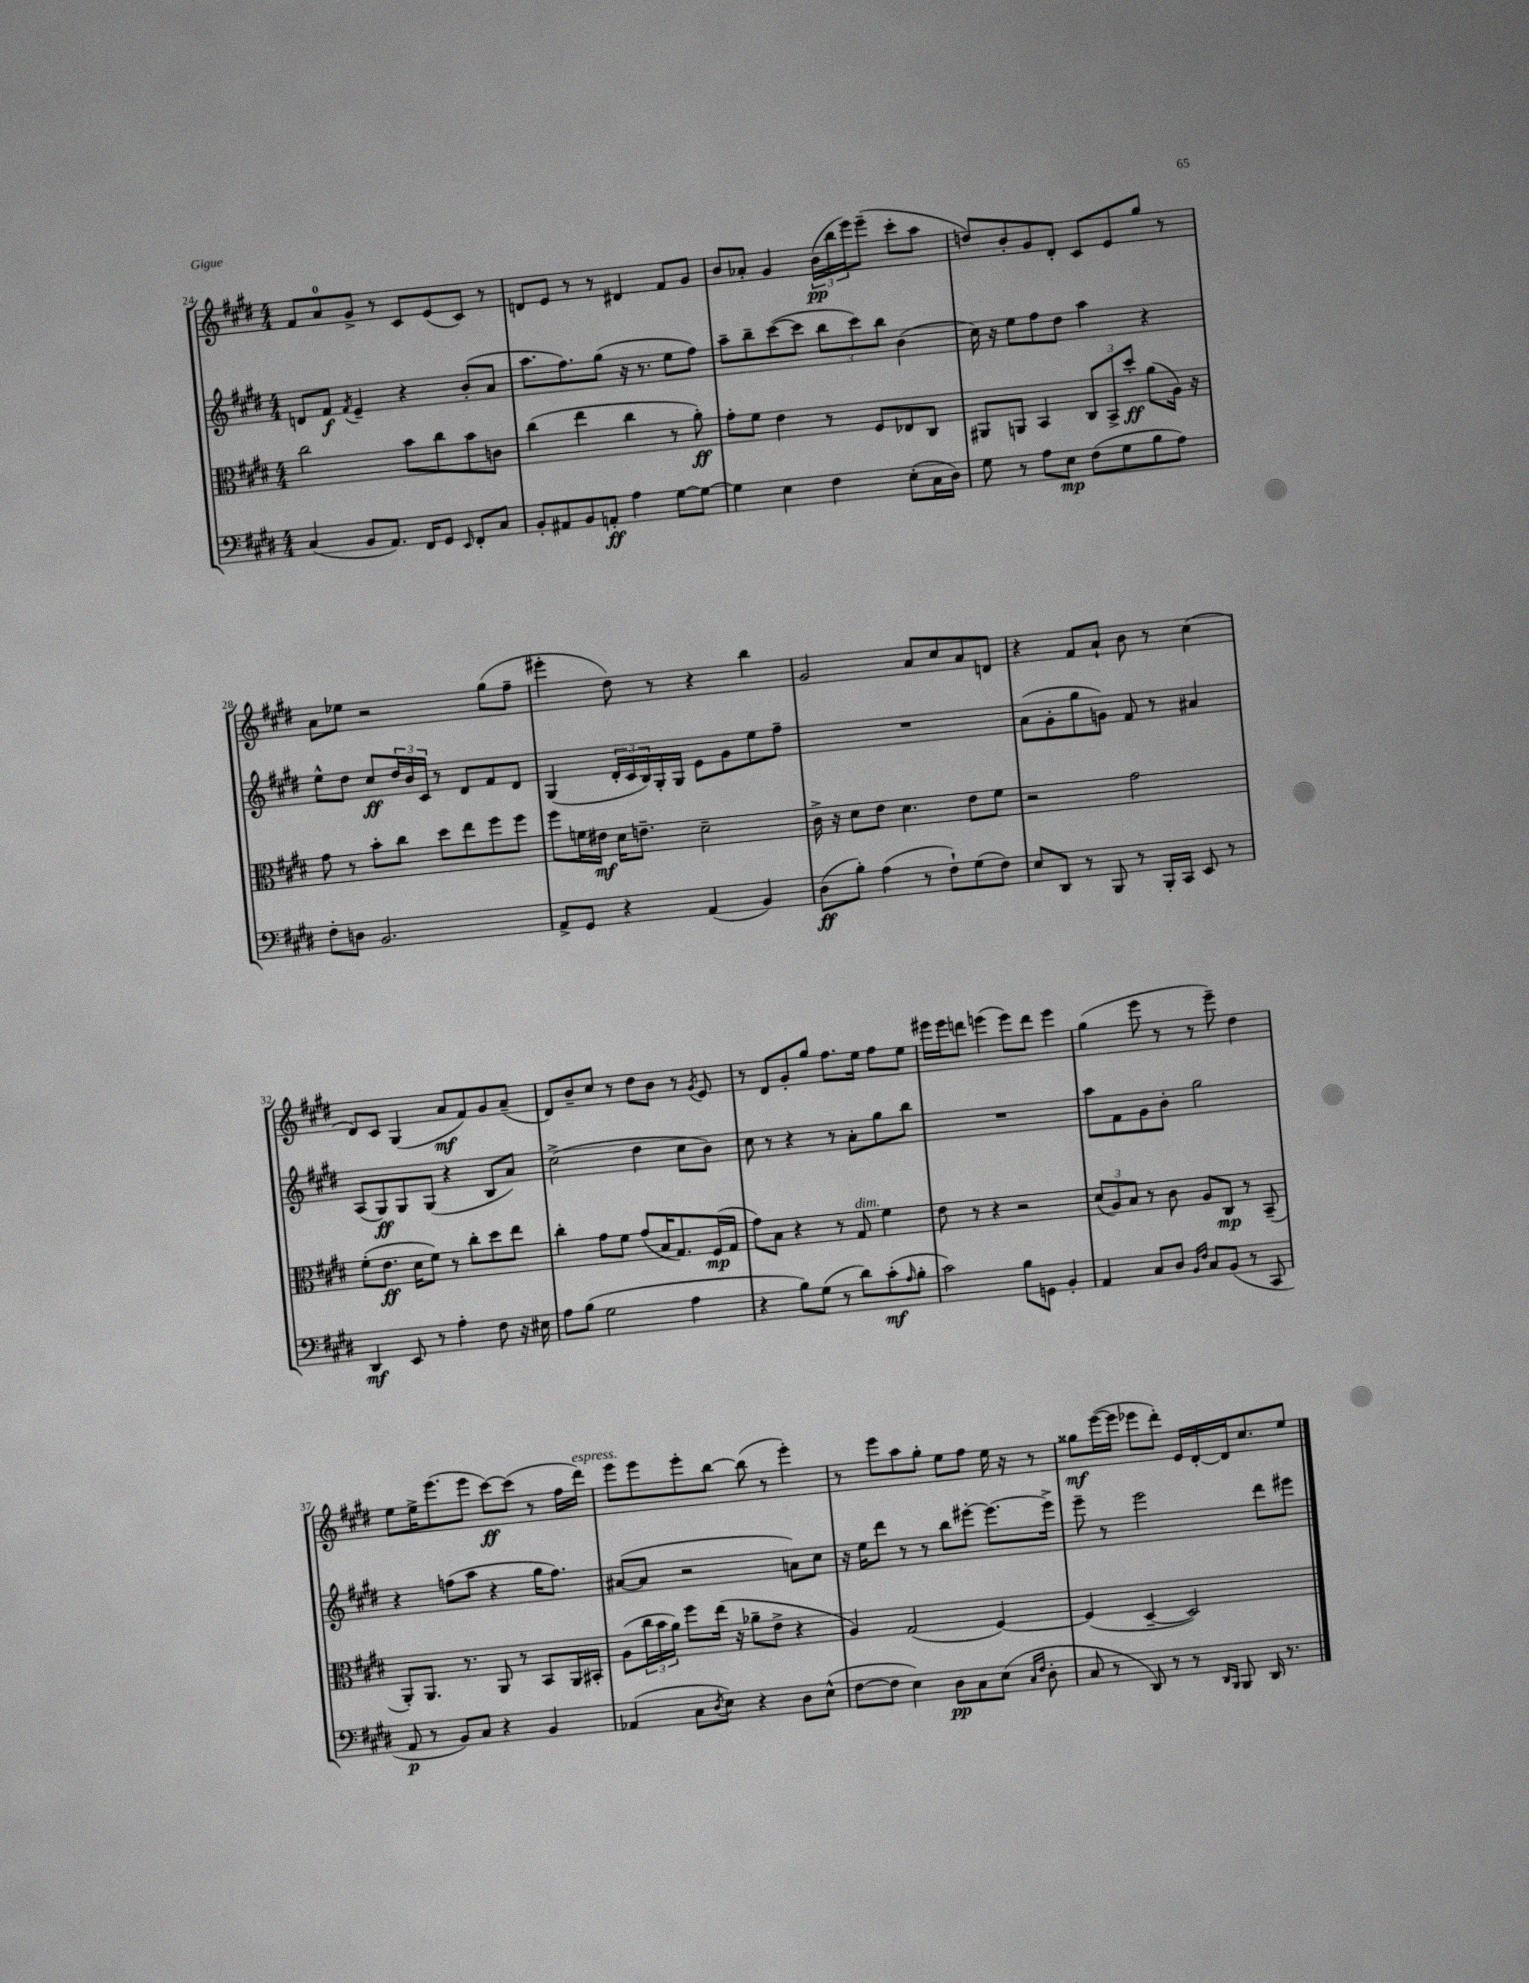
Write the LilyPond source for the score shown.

<<
\new StaffGroup <<
\new Staff = "s0" {
    \clef treble \key e \major \numericTimeSignature \time 4/4
    fis'8 a'8-0 gis'8-> r8 cis'8 e'8( cis'8) r8 |
    d'8 e'8 r8 r8 dis'4 fis'8 gis'8 |
    b'8 aes'8-. gis'4 \tuplet 3/2 { b'16\pp( b''16 e'''16) } e'''8--( cis'''8-. a''8 |
    d''8) b'8-. gis'8 dis'8-. cis'8 e'8 gis''8 r8 |
    a'8 ees''8 r2 gis''8( fis''8-- |
    eis'''4-. dis''8) r8 r4 b''4 |
    gis'2 a'8 cis''8 a'8 d'8 |
    r4 fis'8 a'8-! b'8 r8 cis''4( |
    dis'8) cis'8 gis4( a'8\mf fis'8) gis'8 a'8--( |
    dis'8) b'8-- cis''8 r8 dis''8 b'8 r8 \acciaccatura { gis'8 } e'8 |
    r8 dis'8 gis'8-. gis''8 fis''8. e''16 fis''8 e''8 |
    eis'''16 eis'''16 d'''8 e'''4( e'''8) d'''8 e'''4 |
    gis''4( e'''8 r8 r8 e'''8--) dis''4 |
    e''8 e''16-> e'''8.( e'''8 cis'''8~\ff) cis'''8( r8 fis''16 dis'''16^\markup { \italic "espress." }) |
    e'''8 e'''8 e'''8-. b''8~ b''8( r8 e'''4-.) |
    r8 e'''8 a''8 gis''8-. e''8 fis''8 e''16 r16 r8 |
    gisis''8\mf e'''16~( e'''16 ees'''8 dis'''8-.) e'16 dis'16~-. dis'16 cis''8. e''8 \bar "|." |
}
\new Staff = "s1" {
    \clef treble \key e \major \numericTimeSignature \time 4/4
    d'8 fis'8\f \acciaccatura { fis'8 } e'4-- r4 b'8-.( a'8 |
    a''8. fis''8.) gis''8( r16 r8. e''8 fis''8) |
    a''8-- b''8-- cis'''8~( cis'''8 \tuplet 3/2 { b''8 cis'''8) b''8 } b'4( |
    cis''16) r16 e''8 fis''8 dis''8 a''4 r4 |
    e''8-^ dis''8 cis''8\ff \tuplet 3/2 { dis''16 b'16 cis'16 } r8 dis'8 fis'8 dis'8 |
    gis4( \tuplet 3/2 { dis'16-. cis'16 b16) } gis16-. gis16 e'8 gis'8 e''8 fis''8-- |
    R1 |
    a'8( gis'8-. gis''8 g'8) fis'8 r8 ais'4 |
    a8( gis8\ff) gis8 gis8( r4 b8 a'8) |
    cis''2->( dis''4 cis''8 b'8) |
    cis''8 r8 r4 r8 a'8-. gis''8 b''8 |
    R1 |
    a''8 fis'8 gis'8 b'8-. gis''2 |
    r4 f''8( a''8 r4 gis''16 f''8.) |
    ais'8~( ais'8 r2 a'8) cis''8 |
    r16 e''16 dis'''8 r8 r8 b''8 eis'''8~-. eis'''8.~ eis'''16-> |
    e'''8-- r8 e'''2 dis'''8 eis'''8 \bar "|." |
}
\new Staff = "s2" {
    \clef alto \key e \major \numericTimeSignature \time 4/4
    cis''2 b'8 cis''8 b'8 c'8 |
    cis''4( e''4 cis''4 r8 a'8-.\ff) |
    gis'8-. fis'8 e'4 r8 fis8 ees8 cis8 |
    ais,8 a,8 b,4 \tuplet 3/2 { cis8 b,8-> dis''8-.\ff } a'8( a16) r16 |
    gis'8 r8 b'8-. cis''8 dis''8 e''8 fis''8 fis''8 |
    fis''8 f'16 eis'16\mf dis'16 e'8.-- dis'2-- |
    cis'16-> r16 dis'8 e'8 dis'4. e'8 fis'8 |
    r2 gis'2 |
    fis'8-.( e'8.\ff dis'16 fis'8) r8 cis''8-. dis''8 e''8 |
    cis''4-. gis'8 fis'8 gis'8( b16 gis8.) fis16\mp( gis16 |
    gis'8) b8 r4 r8 gis8^\markup { \italic "dim." } fis'4 |
    e'8 r8 r4 r2 |
    \tuplet 3/2 { dis'8( a8) b8 } r8 cis'8 a8 cis8\mp r8 b,8--( |
    a,8-.) a,8. r8. a,8 r8 b,8 a,16 bis,16-. |
    a8( \tuplet 3/2 { cis''16 b'16 a'16) } fis''8 e''16( r16 aes'8-- e'8-> r4 |
    a4) gis2( fis4~) |
    fis4( dis4~-- dis2) \bar "|." |
}
\new Staff = "s3" {
    \clef bass \key e \major \numericTimeSignature \time 4/4
    cis4( b,8 a,8.) fis,16 gis,8 \grace { e,16 } fis,8-. cis8 |
    b,8-. ais,8 b,8 a,8-.\ff a4 gis8~ gis8~ |
    gis4 e4 fis4 e8-.( cis16 dis16) |
    gis8 r8 a8 e8\mp fis8( gis8 b8 a8) |
    fis8-. d8 b,2. |
    a,8-> gis,8 r4 a,4( b,4) |
    dis8\ff( b8-.) a4( r8 fis8-!) gis8( fis8) |
    e8 dis,8 r8 b,,8 r8 b,,16-. cis,16 e,8 r8 |
    dis,4\mf e,8 r8 a4-. fis8 r16 eis16 |
    a8 b8( gis2 a4 |
    r4 b8) gis8( r8 dis'8) cis'8-.\mf( \grace { a16 } b8-. |
    cis'2) b8 g,8 b,4-. |
    a,4 cis8 dis8 \grace { b,16 fis16 } cis8 b,8( r8 cis,8 |
    a,8\p r8 b,8) cis8 r4 b,4 |
    aes,4( cis8 \acciaccatura { dis8 } e8) r4 dis8 e8-^( |
    fis8~ fis8 e4) dis8\pp cis8 e8( \grace { cis16 fis16 } dis8-. |
    cis8 r8 dis,8) r8 r8 \grace { dis,16 b,,16 } b,,8 dis,16 r8. \bar "|." |
}
>>
>>
\layout { \context { \Score currentBarNumber = #24 } }
